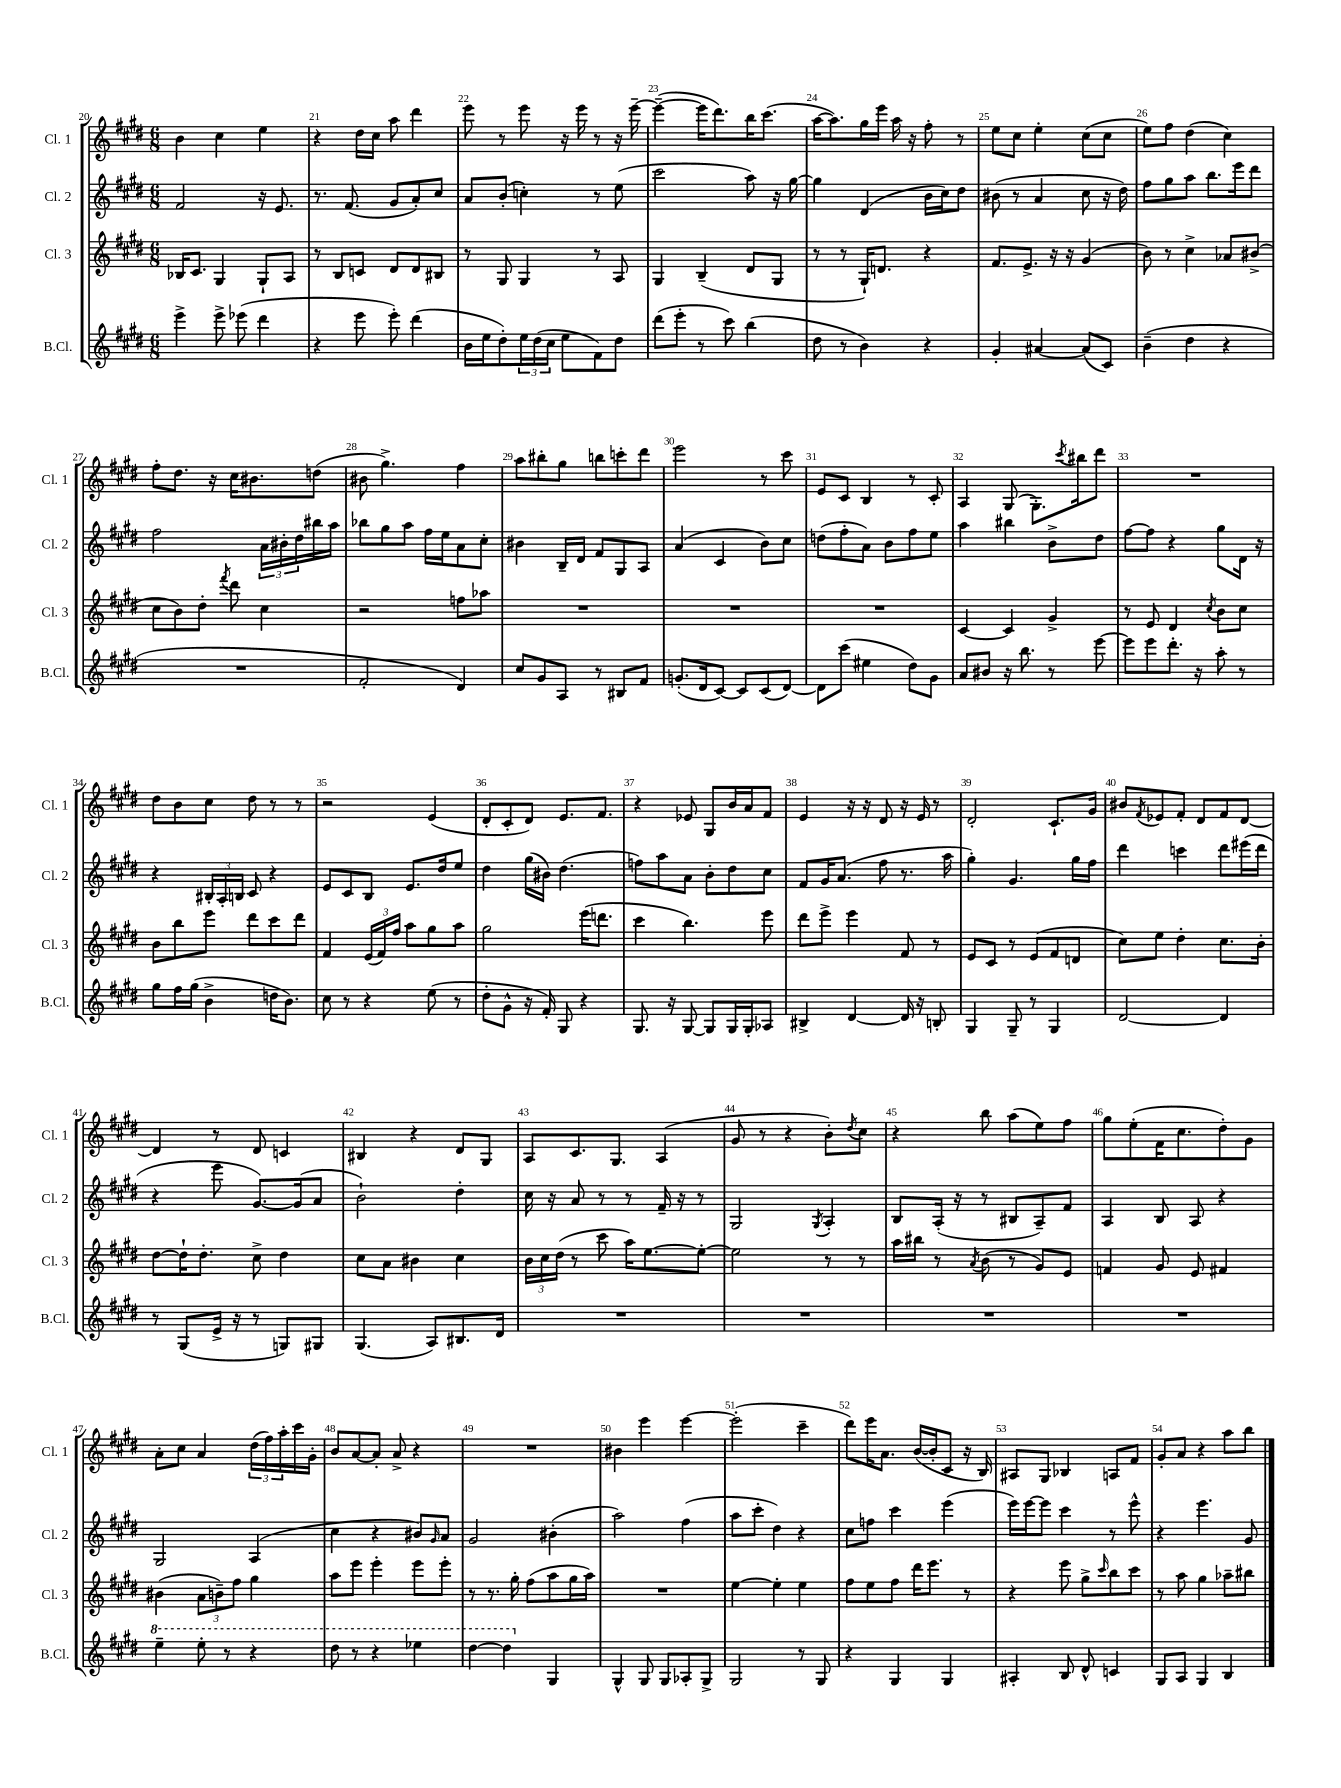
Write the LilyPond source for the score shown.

<<
\new StaffGroup <<
\new Staff = "s0" \with { instrumentName = "Cl. 1" shortInstrumentName = "Cl. 1" } {
    \clef treble \key e \major \numericTimeSignature \time 6/8
    b'4 cis''4 e''4 |
    r4 dis''16 cis''16 a''8 dis'''4 |
    e'''8 r8 e'''8 r16 e'''16 r8 r16 e'''16~-- |
    e'''4~--( e'''16 dis'''8.) b''16 cis'''8.( |
    a''16~ a''8.) gis''16 e'''16 a''16 r16 fis''8-. r8 |
    e''8 cis''8 e''4-. cis''8( cis''8 |
    e''8) fis''8 dis''4( cis''4) |
    fis''8-. dis''8. r16 cis''16 bis'8. d''8( |
    bis'8 gis''4.->) fis''4 |
    a''8 bis''8-. gis''8 b''8 c'''8-. dis'''8 |
    e'''2 r8 cis'''8 |
    e'8 cis'8 b4 r8 cis'8-. |
    a4 gis8( gis8.-.) \acciaccatura { cis'''8 } bis''16 dis'''8 |
    R2. |
    dis''8 b'8 cis''8 dis''8 r8 r8 |
    r2 e'4( |
    dis'8-. cis'8-. dis'8) e'8. fis'8. |
    r4 ees'8 gis8 b'16 a'16 fis'8 |
    e'4 r16 r16 dis'8 r16 e'16 r8 |
    dis'2-. cis'8.-! gis'16 |
    bis'8 \acciaccatura { fis'8 } ees'8 fis'8-. dis'8 fis'8 dis'8~ |
    dis'4 r8 dis'8 c'4 |
    bis4 r4 dis'8 gis8 |
    a8 cis'8. gis8. a4( |
    gis'8 r8 r4 b'8-.) \acciaccatura { dis''8 } cis''8 |
    r4 b''8 a''8( e''8) fis''8 |
    gis''8 e''8-.( fis'16 cis''8. dis''8-.) gis'8 |
    a'8-. cis''8 a'4 \tuplet 3/2 { dis''16( fis''16) a''16-. } cis'''16 gis'16-. |
    b'8 a'8~ a'8-. a'8-> r4 |
    R2. |
    bis'4 e'''4 e'''4~ |
    e'''2-.( cis'''4-- |
    dis'''8) e'''16 a'8. b'16~( b'16-. cis'8 r16 b16) |
    ais8 gis8 bes4 a8 fis'8 |
    gis'8-. a'8 r4 a''8 b''8 \bar "|." |
}
\new Staff = "s1" \with { instrumentName = "Cl. 2" shortInstrumentName = "Cl. 2" } {
    \clef treble \key e \major \numericTimeSignature \time 6/8
    fis'2 r16 e'8. |
    r8. fis'8.( gis'8 a'8-.) cis''8 |
    a'8 b'8-.( c''4-.) r8 e''8( |
    cis'''2 a''8) r16 gis''16~ |
    gis''4 dis'4( b'16 cis''16) dis''8 |
    bis'8( r8 a'4 cis''8 r16 dis''16) |
    fis''8 gis''8 a''8 b''8. e'''16 dis'''8 |
    fis''2 \tuplet 3/2 { a'16 bis'16-. dis''16 } bis''16 a''16 |
    bes''8 gis''8 a''8 fis''16 e''16 a'8 cis''8-. |
    bis'4 b16-- dis'16 fis'8 gis8 a8 |
    a'4( cis'4 b'8) cis''8 |
    d''8( fis''8-. a'8) b'8 fis''8 e''8 |
    a''4 bis''4 b'8-> dis''8 |
    fis''8~ fis''8 r4 gis''8 dis'16 r16 |
    r4 \tuplet 3/2 { bis16-. a16-. b16 } cis'8 r4 |
    e'8 cis'8 b8 e'8. dis''16 e''8 |
    dis''4 gis''16( bis'16) dis''4.( |
    f''8) a''8 a'8 b'8-. dis''8 cis''8 |
    fis'8 gis'16 a'8.( fis''8 r8. a''16 |
    gis''4-.) gis'4. gis''16 fis''16 |
    dis'''4 c'''4 dis'''8 eis'''16( dis'''16 |
    r4 e'''8 gis'8.~) gis'16( a'8 |
    b'2-!) dis''4-. |
    cis''16 r16 a'8 r8 r8 fis'16-- r16 r8 |
    gis2 \acciaccatura { gis8 } a4-. |
    b8 a16-.( r16 r8 bis8 a8--) fis'8 |
    a4 b8 a8 r4 |
    gis2 a4( |
    cis''4 r4 bis'8) \grace { gis'16 } a'8 |
    gis'2 bis'4-.( |
    a''2) fis''4( |
    a''8 cis'''8-. dis''4) r4 |
    cis''8 f''8 cis'''4 e'''4( |
    e'''16) e'''16~ e'''8 cis'''4 r8 e'''8-^ |
    r4 e'''4. gis'8 \bar "|." |
}
\new Staff = "s2" \with { instrumentName = "Cl. 3" shortInstrumentName = "Cl. 3" } {
    \clef treble \key e \major \numericTimeSignature \time 6/8
    bes16 cis'8. gis4 gis8-! a8 |
    r8 b8 c'8 dis'8 dis'8 bis8 |
    r8 gis8 gis4 r8 a8 |
    gis4 b4--( dis'8 gis8 |
    r8 r8 gis16-!) d'8. r4 |
    fis'8. e'8.-> r16 r16 gis'4( |
    b'8) r8 cis''4-> aes'8 bis'8->( |
    cis''8 b'8) dis''8-. \acciaccatura { fis'''8 } dis'''8 cis''4 |
    r2 f''8 aes''8 |
    R2. |
    R2. |
    R2. |
    cis'4~ cis'4 gis'4-> |
    r8 e'8 dis'4 \acciaccatura { cis''8 } b'8 cis''8 |
    b'8 b''8 e'''8 dis'''8 cis'''8 dis'''8 |
    fis'4 \tuplet 3/2 { e'16( fis'16) fis''16 } a''8 gis''8 a''8 |
    gis''2 e'''16( d'''8. |
    cis'''4 b''4.) e'''8 |
    dis'''8 e'''8-> e'''4 fis'8 r8 |
    e'8 cis'8 r8 e'8( fis'8 d'8 |
    cis''8) e''8 dis''4-. cis''8. b'16-. |
    dis''8~ dis''16-! dis''8.-. cis''8-> dis''4 |
    cis''8 a'8 bis'4 cis''4 |
    \tuplet 3/2 { b'16 cis''16 dis''16( } r8 cis'''8 a''16) e''8.~ e''8~-. |
    e''2 r8 r8 |
    a''16 bis''16 r8 \acciaccatura { a'8 } b'8( r8 gis'8) e'8 |
    f'4 gis'8 e'8 fis'4 |
    bis'4( \tuplet 3/2 { a'8 b'8--) fis''8 } gis''4 |
    a''8 e'''8 e'''4-. e'''8 e'''8-. |
    r8 r8. gis''16-. fis''8( a''8 gis''16 a''16) |
    R2. |
    e''4~ e''4-. e''4 |
    fis''8 e''8 fis''8 dis'''16 e'''8. r8 |
    r4 e'''8 gis''8-> \grace { cis'''16 } b''8 cis'''8 |
    r8 a''8 gis''4 aes''8-- bis''8 \bar "|." |
}
\new Staff = "s3" \with { instrumentName = "B.Cl." shortInstrumentName = "B.Cl." } {
    \clef treble \key e \major \numericTimeSignature \time 6/8
    e'''4-> e'''8-> ees'''8( dis'''4 |
    r4 e'''8 e'''8-.) dis'''4( |
    b'16 e''16 dis''8-.) \tuplet 3/2 { e''16 dis''16( cis''16 } e''8 fis'8) dis''8 |
    dis'''8( e'''8-. r8 cis'''8) b''4( |
    dis''8 r8 b'4) r4 |
    gis'4-. ais'4~ ais'8( cis'8) |
    b'4--( dis''4 r4 |
    R2. |
    fis'2-. dis'4) |
    cis''8 gis'8 a8 r8 bis8 fis'8 |
    g'8.-.( dis'16 cis'8~) cis'8 cis'8( dis'8~) |
    dis'8 cis'''8( eis''4 dis''8) gis'8 |
    a'8 bis'8 r16 b''8. r8 e'''8~ |
    e'''8 e'''8 dis'''8.-. r16 a''8-. r8 |
    gis''8 fis''16 gis''16( b'4-> d''16 b'8.) |
    cis''8 r8 r4 e''8( r8 |
    dis''8-. gis'8-^ r16 fis'16-.) gis8 r4 |
    gis8. r16 gis8~ gis8 gis16 gis16-. aes8 |
    bis4-> dis'4~ dis'16 r16 b8-. |
    gis4 gis8-- r8 gis4 |
    dis'2~ dis'4 |
    r8 gis8( e'16-> r16 r8 g8) gis8 |
    gis4.( a8) bis8. dis'16 |
    R2. |
    R2. |
    R2. |
    R2. |
    \ottava #1 e'''4-- e'''8-. r8 r4 |
    dis'''8 r8 r4 ees'''4 |
    dis'''4~ dis'''4 \ottava #0 gis4 |
    gis4-^ gis8 gis8 aes8-. gis8-> |
    gis2 r8 gis8 |
    r4 gis4 gis4 |
    ais4-. b8 dis'8-^ c'4 |
    gis8 a8 gis4 b4 \bar "|." |
}
>>
>>
\layout { \context { \Score currentBarNumber = #20 \override BarNumber.break-visibility = ##(#f #t #t) barNumberVisibility = #all-bar-numbers-visible } }
